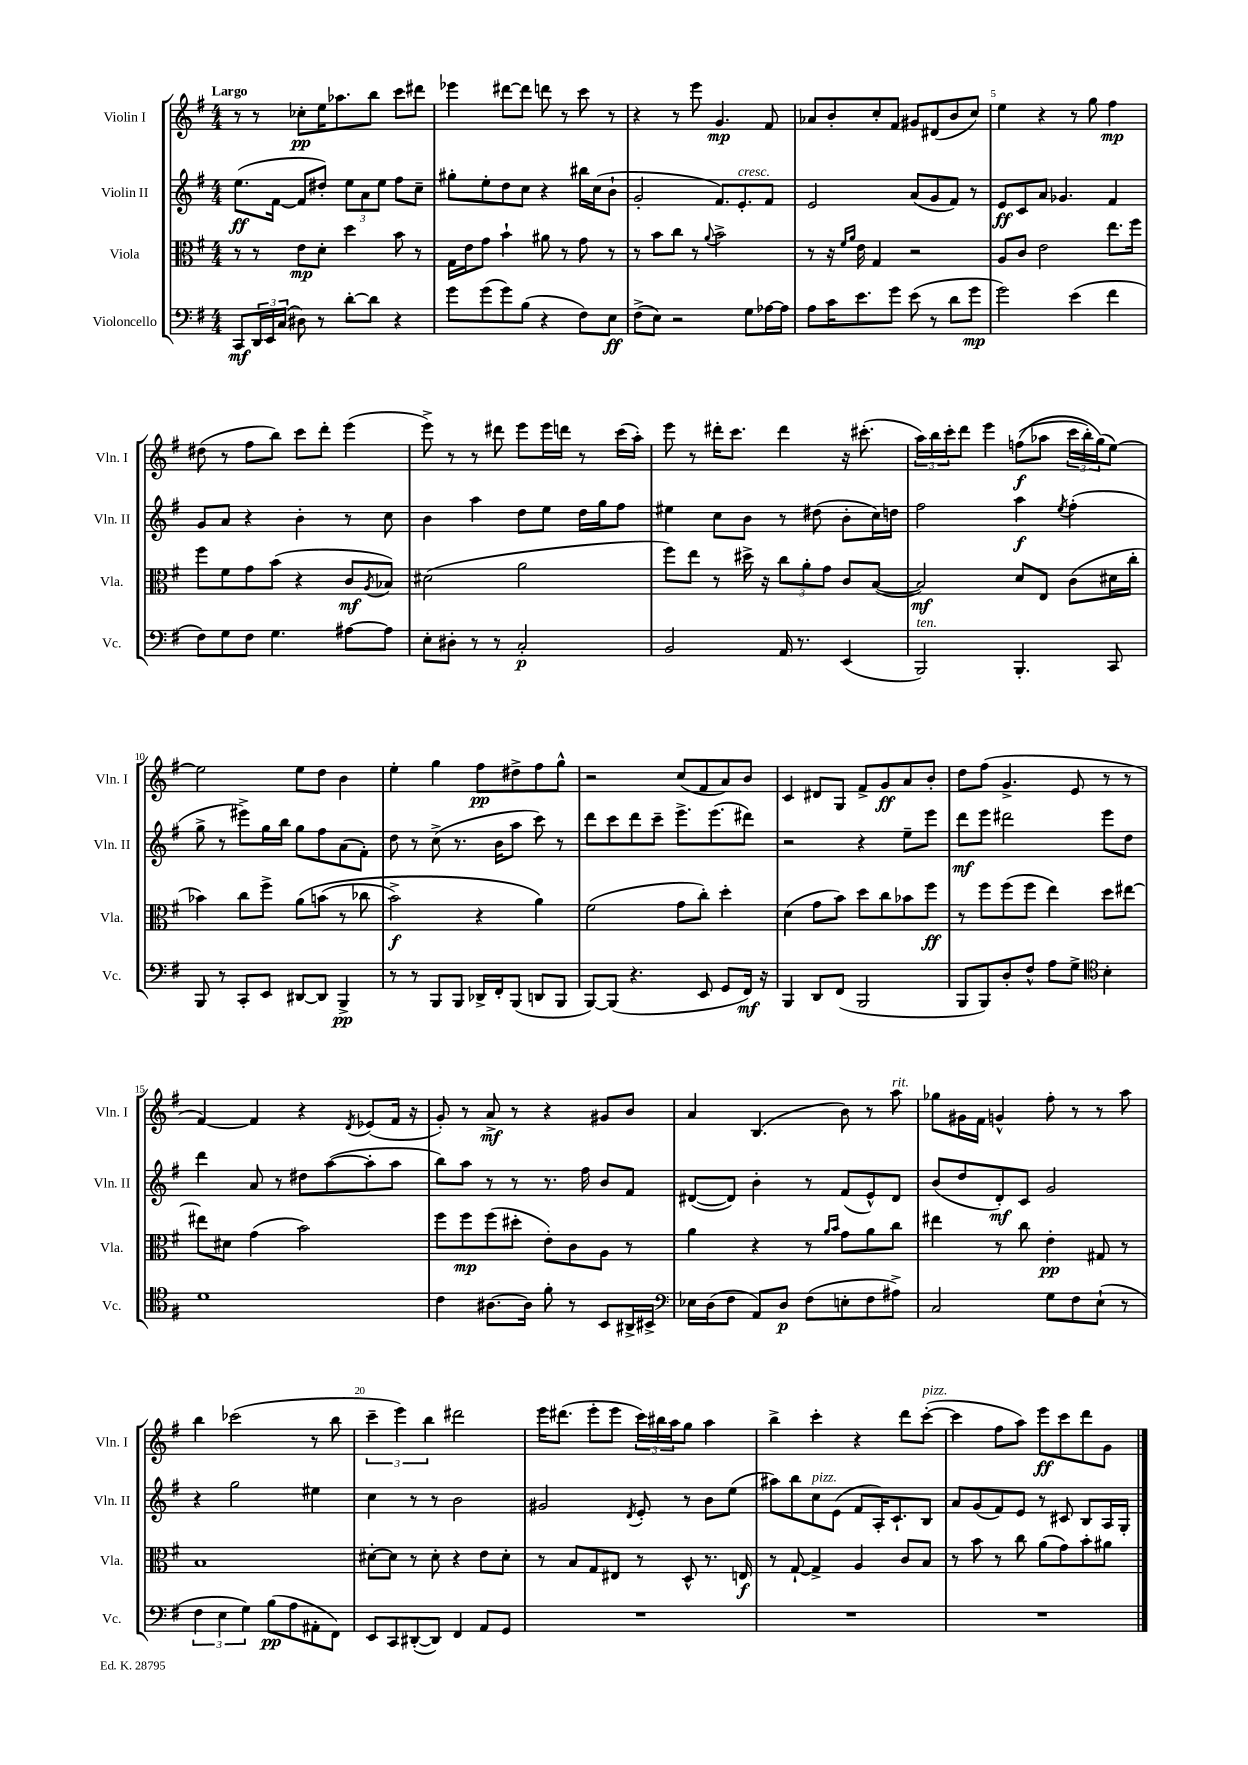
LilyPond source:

<<
\new StaffGroup <<
\new Staff = "s0" \with { instrumentName = "Violin I" shortInstrumentName = "Vln. I" } {
    \clef treble \key g \major \numericTimeSignature \time 4/4 \tempo "Largo"
    r8 r8 ces''8-.\pp e''16 aes''8. b''8 c'''8 dis'''8 |
    ees'''4 dis'''8~ dis'''8 d'''8 r8 c'''8 r8 |
    r4 r8 e'''8 g'4.\mp fis'8 |
    aes'8 b'8-. c''8-. fis'8 gis'8 dis'8( b'8 c''8) |
    e''4 r4 r8 g''8 fis''4\mp |
    dis''8( r8 fis''8 b''8) c'''8 d'''8-. e'''4( |
    e'''8->) r8 r8 dis'''8 e'''8 e'''16 d'''16 r8 c'''16( a''16-.) |
    e'''8 r8 dis'''16-. c'''8. dis'''4 r16 cis'''8.-.( |
    \tuplet 3/2 { a''16) b''16 c'''16-. } d'''8 e'''4 f''8\f(\( aes''8 \tuplet 3/2 { c'''16 b''16-.) g''16(\) } e''8~) |
    e''2 e''8 d''8 b'4 |
    e''4-. g''4 fis''8\pp dis''8-> fis''8 g''8-^ |
    r2 c''8( fis'8 a'8) b'8 |
    c'4 dis'8 g8 fis'8-> g'8\ff a'8 b'8-. |
    d''8 fis''8( g'4.-> e'8 r8 r8 |
    fis'4~) fis'4 r4 \acciaccatura { d'8 } ees'8( fis'16 r16 |
    g'8-.) r8 a'8->\mf r8 r4 gis'8 b'8 |
    a'4 b4.( b'8) r8 a''8^\markup { \italic "rit." } |
    ges''8 gis'16 fis'16 g'4-^ fis''8-. r8 r8 a''8 |
    b''4 ces'''2( r8 b''8 |
    \tuplet 3/2 { c'''4-- e'''4) b''4 } dis'''2 |
    e'''16 dis'''8.( e'''8-. e'''8 \tuplet 3/2 { c'''16) bis''16 a''16 } g''8 a''4 |
    b''4-> c'''4-. r4 d'''8 c'''8~-.^\markup { \italic "pizz." }( |
    c'''4 fis''8 a''8) e'''8\ff c'''8 d'''8 g'8 \bar "|." |
}
\new Staff = "s1" \with { instrumentName = "Violin II" shortInstrumentName = "Vln. II" } {
    \clef treble \key g \major \numericTimeSignature \time 4/4
    e''8.\ff( fis'16~ fis'8 dis''8-.) \tuplet 3/2 { e''8 a'8 e''8 } fis''8 c''8-- |
    gis''8-. e''8-. d''8 c''8 r4 bis''16 c''16( b'8-! |
    g'2-. fis'8.) e'8.-.^\markup { \italic "cresc." } fis'8 |
    e'2 a'8( g'8 fis'8) r8 |
    e'8\ff c'8 a'8 ges'4. fis'4 |
    g'8 a'8 r4 b'4-. r8 c''8 |
    b'4 a''4 d''8 e''8 d''16 g''16 fis''8 |
    eis''4 c''8 b'8 r8 dis''8( b'8-. c''16) d''16 |
    fis''2 a''4\f \acciaccatura { e''8 } fis''4-.( |
    g''8-> r8 eis'''8->) g''16 b''16 g''8 fis''8 a'8( fis'8-.) |
    d''8 r8 c''8->( r8. b'16 a''8 c'''8) r8 |
    d'''8 c'''8 d'''8 c'''8-- e'''8.-> e'''8.( dis'''8) |
    r2 r4 e''8-- e'''8 |
    d'''8\mf e'''8 dis'''2 e'''8 d''8 |
    d'''4 a'8 r8 dis''8 a''8~( a''8-. a''8 |
    b''8) a''8 r8 r8 r8. fis''16 b'8 fis'8 |
    dis'8~( dis'8) b'4-. r8 fis'8( e'8-^) dis'8 |
    b'8( d''8 d'8-.\mf) c'8 g'2 |
    r4 g''2 eis''4 |
    c''4 r8 r8 b'2 |
    gis'2 \acciaccatura { d'8 } e'8-. r8 b'8 e''8( |
    ais''8) b''8 c''8^\markup { \italic "pizz." } e'8( fis'8 a16-.) c'8.-! b8 |
    a'8 g'8( fis'8) e'8 r8 cis'8 b8 a16 g16-. \bar "|." |
}
\new Staff = "s2" \with { instrumentName = "Viola" shortInstrumentName = "Vla." } {
    \clef alto \key g \major \numericTimeSignature \time 4/4
    r8 r8 e'8\mp d'8-. d''4 b'8 r8 |
    g16 e'16 g'8 b'4-! ais'8 r8 g'8 r8 |
    r8 b'8 c''8 r8 \appoggiatura { a'8 } b'2-> |
    r8 r16 \grace { fis'16 a'16 } e'16 g4 r2 |
    a8 c'8 e'2 e''8. fis''16 |
    fis''8 fis'8 g'8 b'8( r4 c'8\mf \acciaccatura { a8 } bes8) |
    dis'2( a'2 |
    fis''8) e''8 r8 dis''16-> r16 \tuplet 3/2 { c''8 a'8-. g'8 } c'8 b8~( |
    b2\mf) d'8 e8 c'8( dis'16 c''16-. |
    bes'4) c''8 fis''8-> a'8\( b'8( r8 ces''8 |
    b'2->\f) r4 a'4\) |
    fis'2( g'8 c''8-.) d''4-. |
    d'4( g'8 b'8) d''8 c''8 bes'8 fis''8\ff |
    r8 fis''8 fis''8( fis''8 e''4) d''8 eis''8~ |
    eis''8 dis'8 g'4( b'2) |
    fis''8 fis''8\mp fis''8( dis''8-. e'8-.) c'8 a8 r8 |
    a'4 r4 r8 \grace { a'16 b'16 } g'8 a'8 c''8 |
    eis''4 r8 c''8 e'4-.\pp gis8 r8 |
    b1 |
    dis'8~-. dis'8 r8 dis'8-. r4 e'8 dis'8-. |
    r8 b8 g8 eis8 r8 d8-^ r8. e16\f |
    r8 g8~-! g4-> a4 c'8 b8 |
    r8 b'8 r8 c''8 a'8( g'8) b'8-. ais'8 \bar "|." |
}
\new Staff = "s3" \with { instrumentName = "Violoncello" shortInstrumentName = "Vc." } {
    \clef bass \key g \major \numericTimeSignature \time 4/4
    c,8\mf \tuplet 3/2 { d,16 e,16 c16( } dis8) r8 d'8~-. d'8 r4 |
    g'8 g'8( g'8) b8( r4 fis8) e8\ff |
    fis8->( e8) r2 g8 aes16~ aes16 |
    a8 c'16 e'8. g'8 e'8( r8 d'8 g'8\mp |
    g'2) e'4( fis'4 |
    fis8) g8 fis8 g4. ais8~ ais8 |
    e8-. dis8-. r8 r8 c2-.\p |
    b,2 a,16 r8. e,4( |
    b,,2^\markup { \italic "ten." }) b,,4.-. c,8 |
    b,,8 r8 c,8-. e,8 dis,8~ dis,8 b,,4->\pp |
    r8 r8 b,,8 b,,8 des,16-> fis,16-. b,,8( d,8 b,,8 |
    b,,8~) b,,8( r4. e,8 g,8 fis,16\mf) r16 |
    b,,4 d,8 fis,8( b,,2 |
    b,,8 b,,8) d8-. fis8-^ a8 g8-> \clef tenor b4-. |
    d'1 |
    c'4 ais8.~ ais16 fis'8-. r8 b,8 ais,16-> bis,16-> |
    \clef bass ees16 d16( fis8 a,8) d8\p fis8( e8-. fis8 ais8->) |
    c2 g8 fis8 e8-!( r8 |
    \tuplet 3/2 { fis4 e4 g4) } b8\pp( a8 ais,8-. fis,8) |
    e,8 c,8 dis,8~-.( dis,8) fis,4 a,8 g,8 |
    R1 |
    R1 |
    R1 \bar "|." |
}
>>
>>
\layout { \context { \Score \override BarNumber.break-visibility = ##(#f #t #t) barNumberVisibility = #(every-nth-bar-number-visible 5) } }
